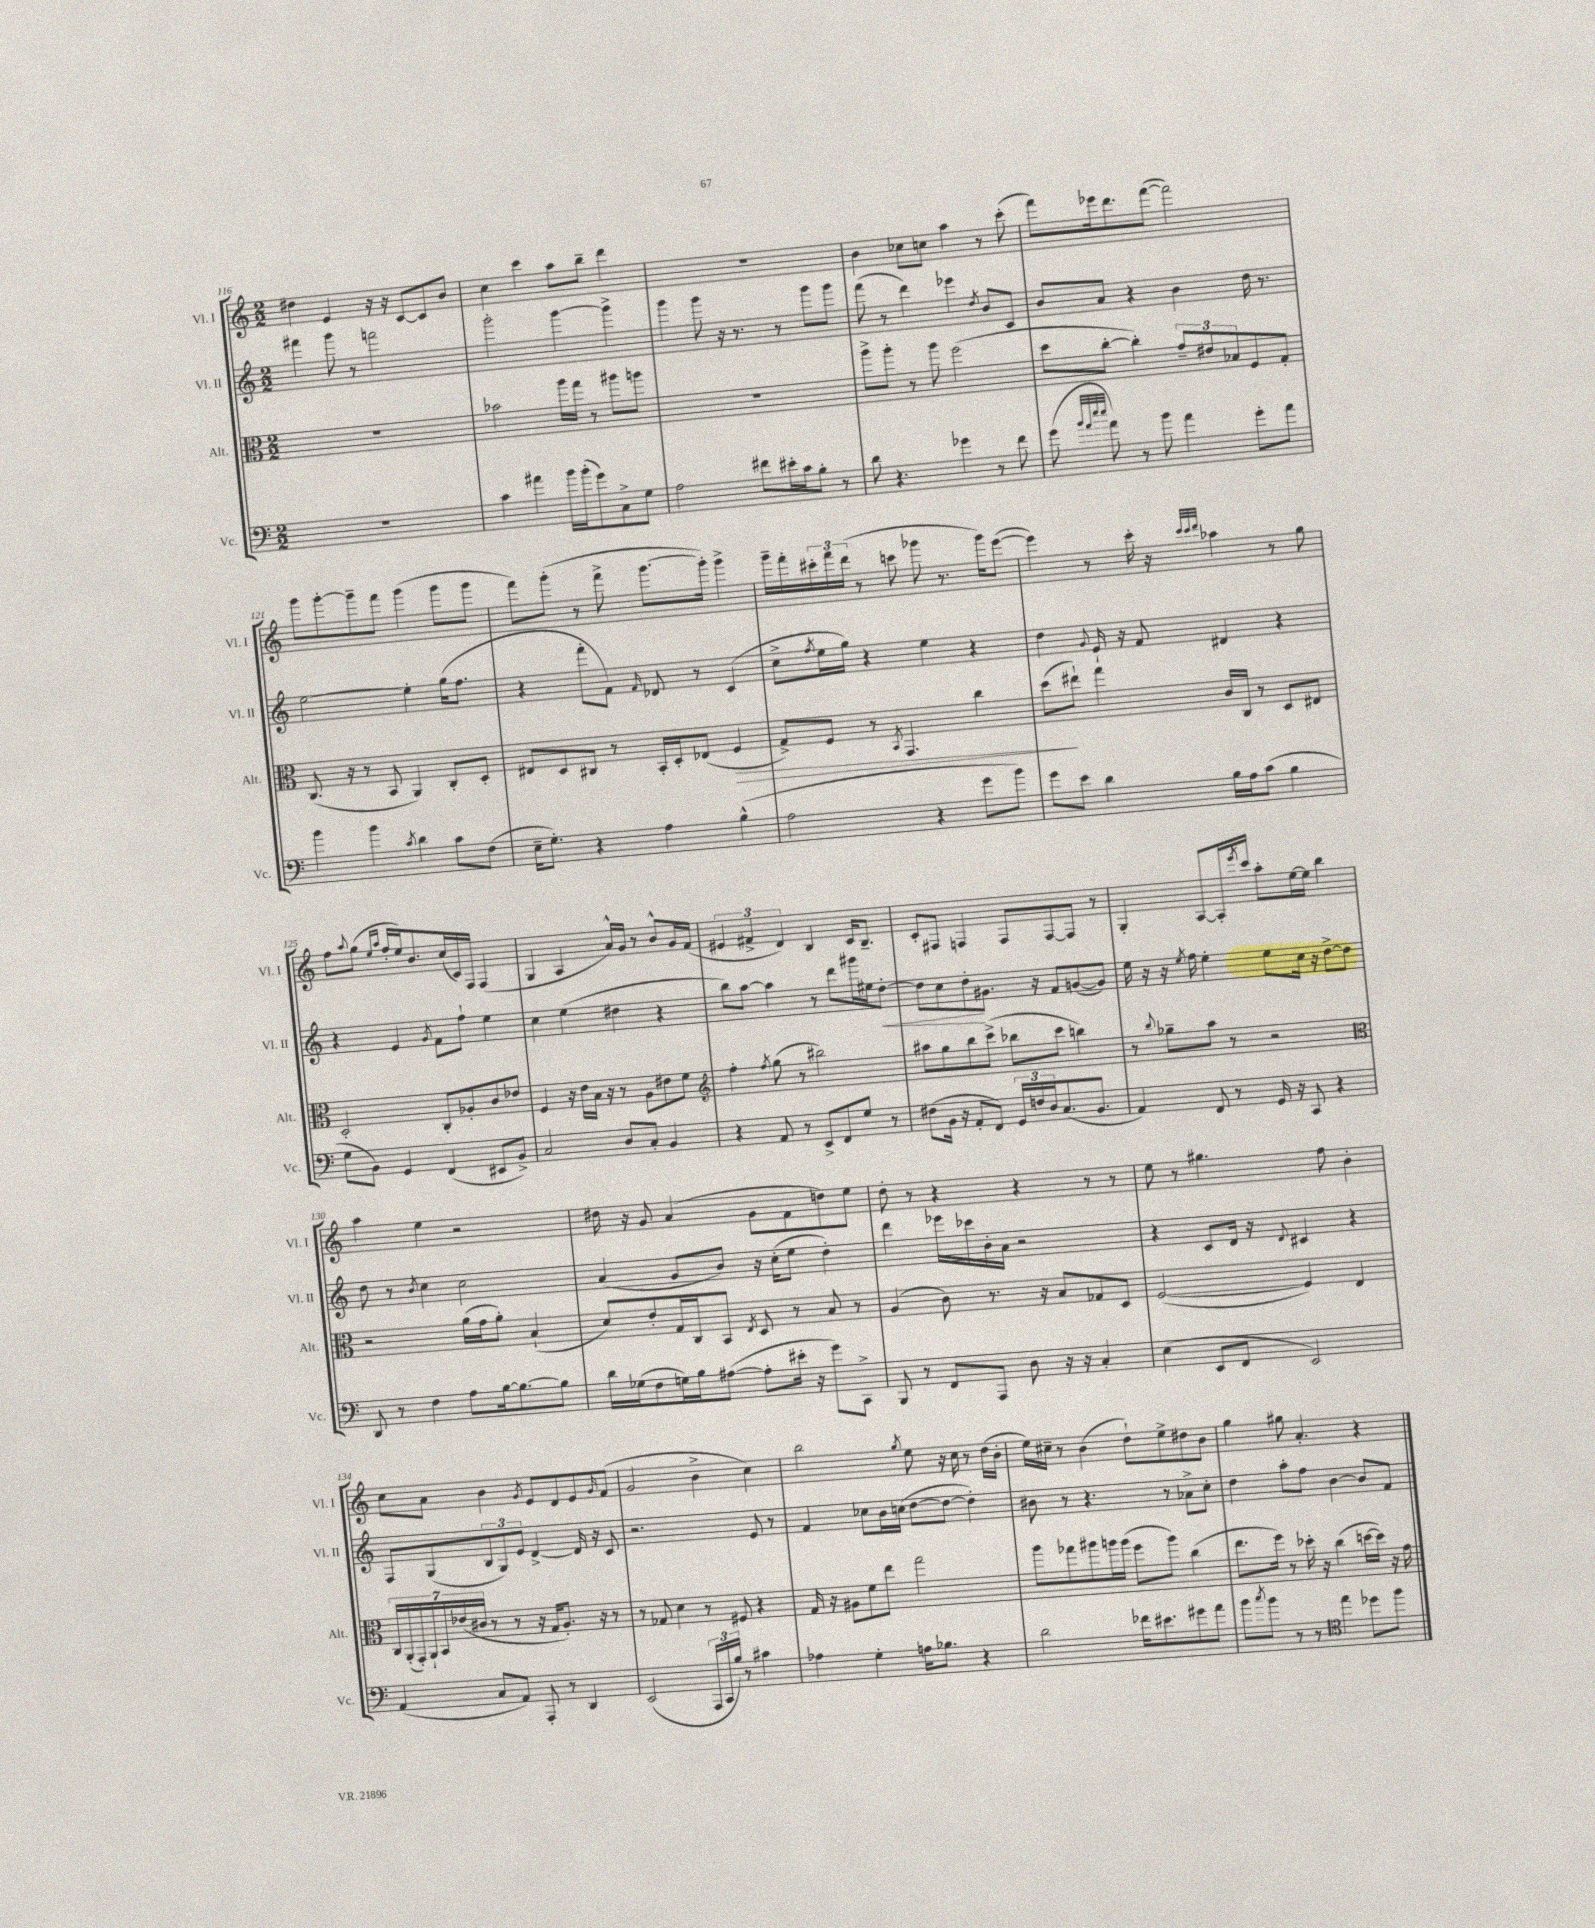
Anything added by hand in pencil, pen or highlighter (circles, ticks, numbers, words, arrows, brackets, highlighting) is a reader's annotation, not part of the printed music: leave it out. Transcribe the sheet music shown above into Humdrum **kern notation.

**kern	**kern	**kern	**kern
*staff4	*staff3	*staff2	*staff1
*clefF4	*clefC3	*clefG2	*clefG2
*k[]	*k[]	*k[]	*k[]
*M2/2	*M2/2	*M2/2	*M2/2
1r	1r	4fff#	4dd#
.	.	8ggg	4e
.	.	8r	.
.	.	2fff	16r
.	.	.	16r
.	.	.	[8c
.	.	.	8c]
.	.	.	8b
=	=	=	=
4c	2b-	2ggg'	4cc
4a#	.	.	4ccc
16b	16aa	[4ggg	8aa
(16b'	16gg	.	.
8g)	8r	.	8bb~
8C^	8aa#	4ggg^]	4ddd
8G	8aa	.	.
=	=	=	=
2A	1r	4ggg	1r
.	.	8ggg	.
.	.	16r	.
.	.	8.r	.
8f#	.	.	.
16e#'	.	8r	.
16c	.	.	.
8B'	.	8ggg	.
8r	.	8ggg	.
=	=	=	=
8d	8aa^	(8fff	4b
4.r	8aa'	8r	.
.	8r	4ddd)	8cc-
.	8aa	.	8cc
4g-	(2ff	4eee-	4aa
.	.	8qdd	.
8r	.	8b	8r
8f	.	8c	(8ccc'
=	=	=	=
(8g	8dd	8b	8fff)
32qqb	.	.	.
32qqa	.	.	.
32qqee	.	.	.
32qqee	.	.	.
8a)	[8cc'	8a	16eee-
.	.	.	8.ddd
8r	4cc'])	4r	.
8b	.	.	([8fff
4a	12g~	4b	2fff])
.	12e#	.	.
.	12B-	.	.
8g'	8F	16dd	.
.	.	8.r	.
8a	8G'	.	.
=	=	=	=
4b	(8.C	[2ee	8ggg
.	.	.	[8ggg'
.	16r	.	.
4b	8r	.	8ggg~]
.	8BB	.	8fff
8qc	.	.	.
4d	4AA)	4ee']	(4ggg
8c	8C'	(16gg	8ggg
.	.	8.ff	.
(8F	8D'	.	8ggg
=	=	=	=
16E~	8E#	4r	8fff)
8.G')	.	.	.
.	8D	.	(8ggg'
4r	8C#	8fff'	8r
.	8r	8f)	8fff^
.	.	16qqf	.
4A	16BB'	8d-	[8.ggg
.	16D'	.	.
.	(8E-	8r	.
.	.	.	16ggg'])
(4B^^	4F	(4c	4ggg^
=	=	=	=
2A	8G^)	8cc^	16ggg~
.	.	.	16fff'
.	.	8qff	.
.	8F	16ee	24ccc#'
.	.	.	24fff
.	.	16gg)	.
.	.	.	(24ddd
.	8r	4r	8r
.	8qBB	.	.
.	4.GG	.	8ccc
4r	.	4ee	8ggg-
.	.	.	8.r
8g	4cc	4r	.
.	.	.	16ggg-)
8b)	.	.	([8eee
=	=	=	=
8g	(8dd	4dd	4eee])
8e	8ee#`)	.	.
.	.	8qqg	.
4d	4gg	16e`	8r
.	.	16r	.
.	.	8f	16ccc'
.	.	.	16r
.	.	.	32qqccc
.	.	.	32qqccc
.	.	.	32qqddd
16B	16c	4d#	4aa-
16A	16C	.	.
(8c	8r	.	.
4B	8D	4r	8r
.	8E#	.	8gg
=	=	=	=
8G	2D'	4r	8ff
.	.	.	8qqaa
8BB)	.	.	(8gg
.	.	.	16qqee
.	.	.	16qqaa
4GG	.	4e	16ff'
.	.	.	16ee)
.	.	.	8.b
.	.	8qg	.
(4FF	8C'	8f	.
.	.	.	(16cc
.	8A-'	8ff`	16c)
.	.	.	16F
8EE#	8c	4ee	(4F
8BB^)	8e-	.	.
=	=	=	=
2C	4F	4cc	4G
.	16r	(4ee	4A
.	16e	.	.
.	16B	.	.
.	16r	.	.
8D	8r	4dd#	16a^^)
.	.	.	16g
8C'	8A	.	8r
4BB	8e#	4r	8b^^
.	8f	.	16g
.	.	.	(16f
=	=	=	=
*	*clefG2	*	*
4r	4ff'	8bb)	6e#
.	.	[8aa	.
.	.	.	6f#^
.	8qff	.	.
8AA	(8gg	4aa]	.
.	.	.	6d)
8r	8r	.	.
8EE^	2bb#)	8r	4B
8FF	.	8ddd	.
8G	.	16ggg#	16c
.	.	16ee#	8.B~
8r	.	[8dd'	.
=	=	=	=
(8F#	8aa#	8dd]	8c'
16BB	8gg	8cc	8F#
16r	.	.	.
8AA'	8bb	8dd'	4F
8FF)	(8ccc^	8.g#	.
24GG	8bb-	.	8F
24F	.	.	.
.	.	16r	.
24D	.	.	.
(8.C	8ccc	8f	[8F
.	4bb)	([8g	8F]
8.BB	.	.	.
.	.	8g])	8r
=	=	=	=
4AA)	8r	16ee	4G'
.	.	16r	.
.	8qqbb	.	.
.	8gg-~	16r	.
.	.	8qee	.
.	.	16ff	.
8FF	8aa	4ee'	[8A
8r	8r	.	16A']
.	.	.	8qeee
.	.	.	16ccc
16GG	2r	8ee	8aa'
16r	.	.	.
8CC	.	16cc	[16ee
.	.	16r	16ee]
4r	.	[8dd^	4bb
.	.	8dd]	.
=	=	=	=
*	*clefC3	*	*
8DD	2r	8dd	4aa
8r	.	8r	.
.	.	8qb	.
4F	.	4cc	4ee
8A	(16a	2cc	2r
.	16g	.	.
[16B	8a')	.	.
8.B_	.	.	.
.	(4B`	.	.
8B]	.	.	.
=	=	=	=
16d	8d)	(4a	16dd#
(16G-	.	.	16r
8F	8e'	.	8g
16G)	16G	8g	(4a
16B	16C	.	.
([8A#	8BB	8b)	.
.	8qE	.	.
8A#']	8D	16r	8g
.	.	(16cc'	.
16e#'	8r	8ee	8f
16r	.	.	.
8g)	8B	4dd')	8dd)
8CC^	8r	.	8ee
=	=	=	=
8BBB	(4A	4ddd	8dd'
8r	.	.	8r
8FF	8c)	16eee-	4r
.	.	16ccc-	.
8AAA	8.r	16b'	.
.	.	16a	.
8D	.	2r	4r
.	16r	.	.
16r	8B	.	.
16r	.	.	.
4C'	8G-	.	8r
.	8D	.	8r
=	=	=	=
(4E	([2F	4r	8ee
.	.	.	8r
8EE	.	8c	4.gg#
8FF	.	16d	.
.	.	16r	.
.	.	8qqd	.
2EE)	4F])	4c#	.
.	.	.	8ff
.	4E	4r	4b'
=	=	=	=
(4AA	28C	8F	8cc
.	(28AA'	.	.
.	28GG')	.	.
.	28AA`	.	.
.	.	(8G	8a
.	28BB	.	.
.	(28e-	.	.
.	28c#	.	.
8C	8r	12B	4b
.	.	12G)	.
8AA)	8r	.	.
.	.	12e	.
.	.	.	8qg
8AAA'	16r	[4d^	8e
.	16G	.	.
8r	8.A')	.	8d
4DD	.	16d]	8e
.	16r	16r	.
.	.	.	16qqg
.	8r	8c	(8f
=	=	=	=
(2EE	8r	2.r	2g
.	8G-	.	.
.	4d	.	.
24AAA	8r	.	4b^
24CC	.	.	.
24B)	.	.	.
8r	8F#	.	.
4c#	4r	8e	4cc)
.	.	8r	.
=	=	=	=
4A-	16G	4f	2bb
.	16r	.	.
.	8A#	.	.
4G'	8f	8cc-	.
.	8ee	16b	.
.	.	(16cc	.
.	.	.	8qgg
16A	2gg	[8dd	8ee
8.B-	.	.	.
.	.	8dd_	16r
.	.	.	16cc
4r	.	4dd'])	8r
.	.	.	(16dd
.	.	.	16b'
=	=	=	=
2d	8aa	8b#	16ee)
.	.	.	16cc#~
.	8gg-	8r	8r
.	8aa#	4.r	(4b
.	16aa	.	.
.	(16aa	.	.
16f-	8ff	.	8dd`)
8.e#	.	.	.
.	8aa)	8r	8ee^
8g#	(4cc	8a-^	8dd#
8a	.	8cc'	8b
=	=	=	=
8b	8.ee	4dd	4gg
8qcc	.	.	.
8b	.	.	.
.	16ff)	.	.
8r	8r	8aa'	8gg#
8r	16dd-'	8ff	4.a'
.	16r	.	.
*clefC4	*	*	*
4ee	(4cc	[4b	.
8dd-	[16dd	8b]	4r
.	16dd])	.	.
8ff	16r	8f	.
.	16g	.	.
==	==	==	==
*-	*-	*-	*-
